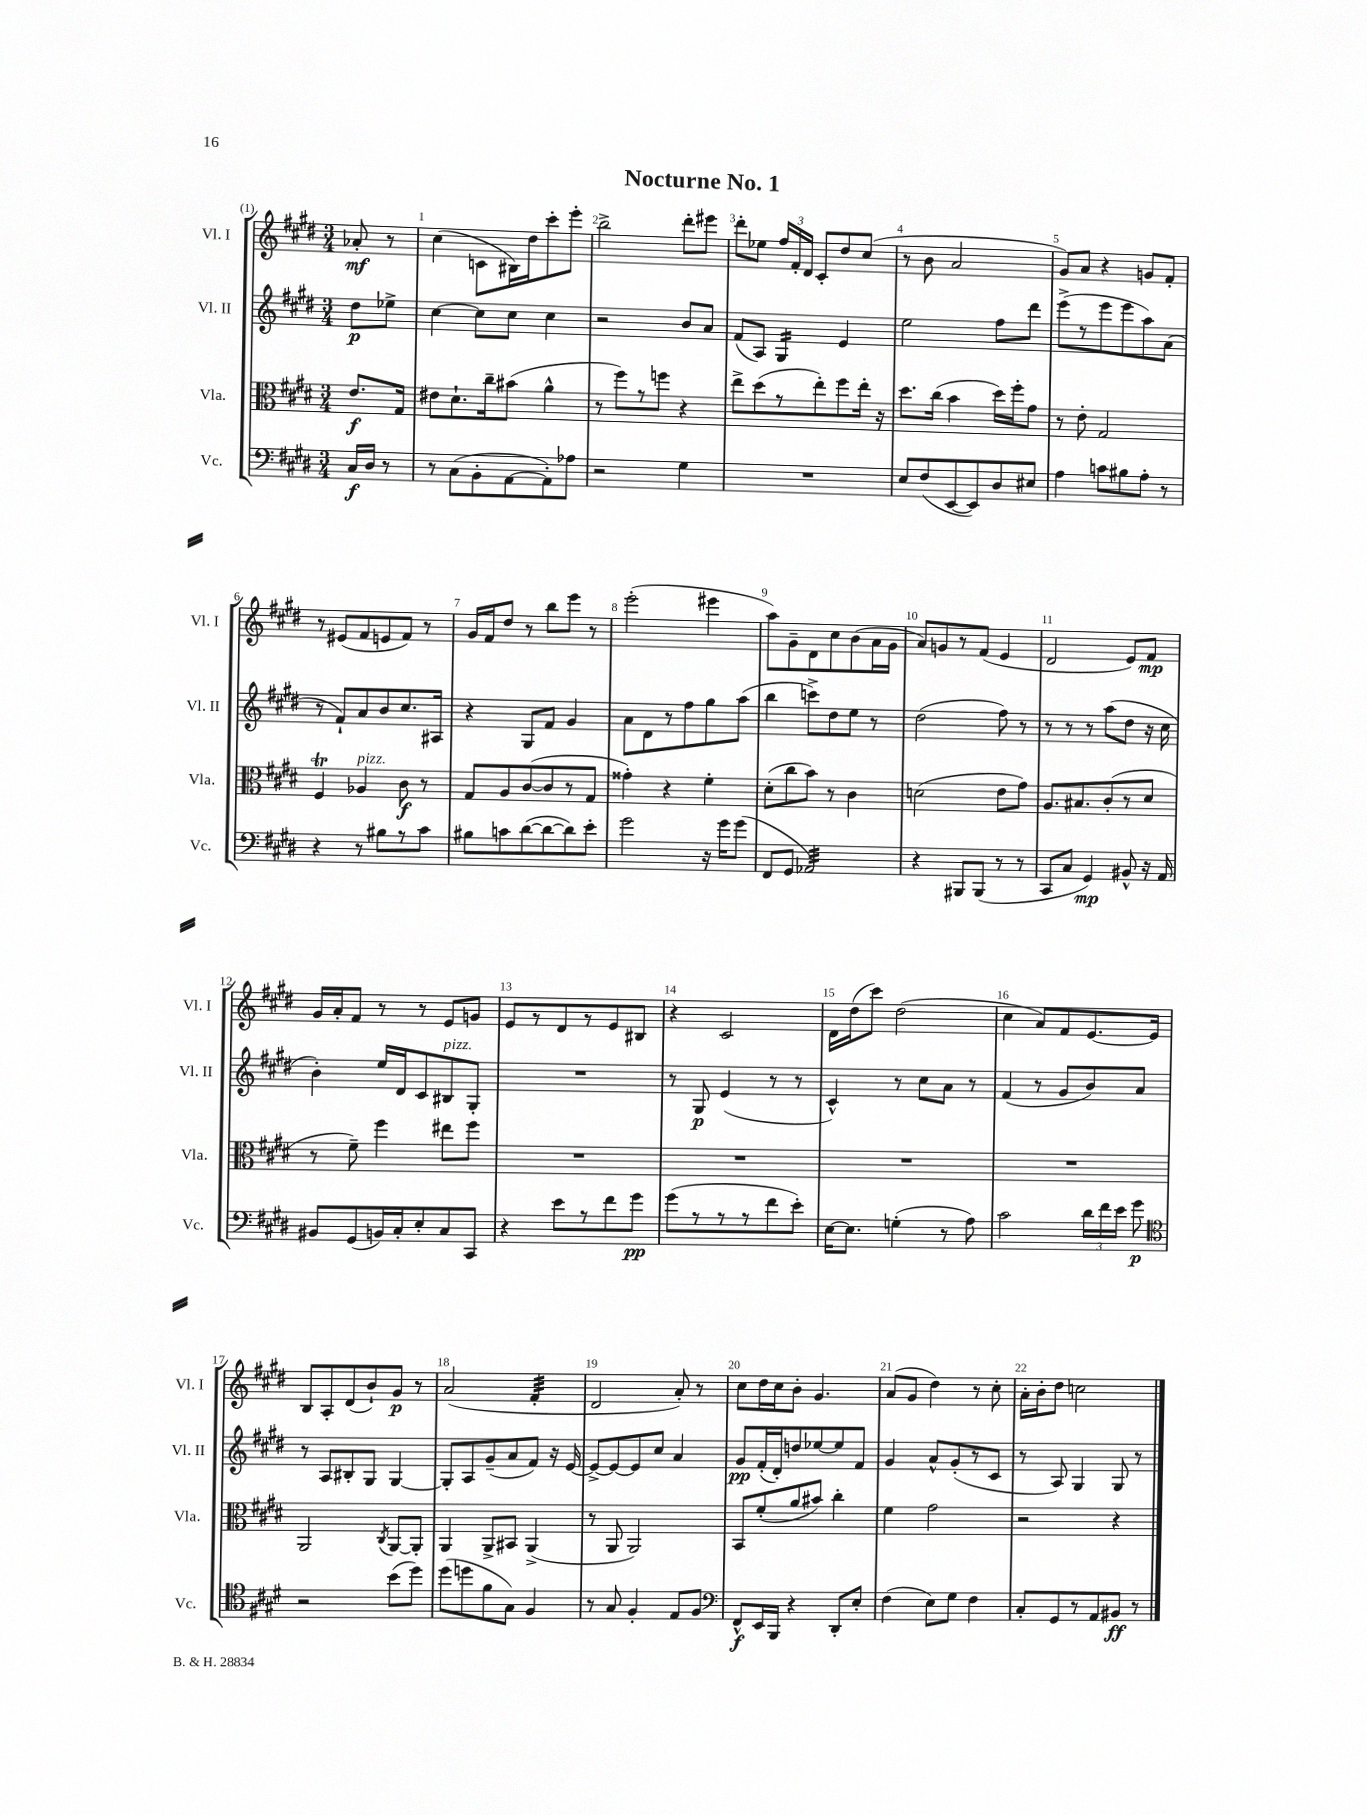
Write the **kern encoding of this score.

**kern	**kern	**kern	**kern
*staff4	*staff3	*staff2	*staff1
*clefF4	*clefC3	*clefG2	*clefG2
*k[f#c#g#d#]	*k[f#c#g#d#]	*k[f#c#g#d#]	*k[f#c#g#d#]
*M3/4	*M3/4	*M3/4	*M3/4
16C#	8.e	8dd#	8a-'
16D#	.	.	.
8r	.	8ee-^	8r
.	16G#	.	.
=	=	=	=
8r	8e#	[4cc#	(4cc#
(8C#	8.d#`	.	.
8BB'	.	8cc#]	8c
.	16cc#~	.	.
[8AA	(8b#	8cc#	16B#)
.	.	.	16dd#
8AA'])	4a^^	4cc#	8ccc#'
8A-	.	.	8eee'
=	=	=	=
2r	8r	2r	2bb^
.	8ff#)	.	.
.	8r	.	.
.	8ff	.	.
4G#	4r	8b	8ddd#'
.	.	8a	8eee#
=	=	=	=
2.r	8ee^	(8f#	8ddd#'
.	(8dd#	8A)	8ee-
.	8r	4G#	24ff#
.	.	.	24f#'
.	.	.	24d#
.	8ee')	.	8c#'
.	8ff#	4e	8dd#
.	16ee'	.	(8cc#
.	16r	.	.
=	=	=	=
8E	8.dd#	2ee	8r
(8F#	.	.	8b
.	(16cc#	.	.
[8EE	4b	.	2a
8EE])	.	.	.
8D#	16dd#)	8ff#	.
.	16ff#'	.	.
8E#	8g#	8ddd#	.
=	=	=	=
4A	8r	(8eee^	8g#)
.	8e'	8r	8a
8c	2G#	8eee	4r
8B#	.	8eee	.
8A'	.	8aa)	8g
8r	.	(8a	8f#'
=	=	=	=
4r	4F#	8r	8r
.	.	8f#`)	(8e#
8r	4A-	8a	8f#
8B#	.	8b	8e
8r	8c#	8.cc#	8f#)
8c#	8r	.	8r
.	.	16A#	.
=	=	=	=
8B#	8G#	4r	16g#
.	.	.	16f#
8c	8A	.	8dd#
([8d#	([8c#	8G#	8r
8d#_	8c#]	8f#	8bb
8d#])	8r	4g#	8eee
8e'	8G#	.	8r
=	=	=	=
2g#	4g##')	8a	(2eee'
.	.	8d#	.
.	4r	8r	.
.	.	8ff#	.
16r	4f#'	8gg#	4eee#
16g#	.	.	.
(8g#	.	(8aa	.
=	=	=	=
8FF#	(8d#'	4bb	8aa)
8GG#	8cc#	.	8g#~
2AA-)	8b)	8ccc^)	8d#
.	8r	8dd#	8cc#
.	4c#	8ee	(8b
.	.	8r	16a
.	.	.	16g#
=	=	=	=
4r	(2d	(2dd#	8a)
.	.	.	8g
8BBB#	.	.	8r
(8BBB#	.	.	(8f#
8r	8e	8ff#)	4e
8r	8g#)	8r	.
=	=	=	=
8CC#	8.A	8r	2d#
8C#	.	8r	.
.	8.B#	.	.
4GG#)	.	8r	.
.	(8c#'	(8aa	.
8BB#^^	8r	8dd#	8e)
16r	8d#	16r	8f#
16AA	.	16cc#	.
=	=	=	=
8BB#	8r	4b')	16g#
.	.	.	16a'
(8GG#	8f#~)	.	8f#
16BB)	4ff#	16ee	8r
16C#'	.	16d#	.
8E'	.	8c#	8r
8C#	8ee#	8B#	8e
8CC#	8ff#	8G#'	8g
=	=	=	=
4r	2.r	2.r	8e
.	.	.	8r
8e	.	.	8d#
8r	.	.	8r
8f#	.	.	8e
8g#	.	.	8B#
=	=	=	=
(8g#	2.r	8r	4r
8r	.	8G#	.
8r	.	(4e	2c#
8r	.	.	.
8f#	.	8r	.
8e')	.	8r	.
=	=	=	=
[16E	2.r	4c#^^)	16d#
8.E]	.	.	(16dd#
.	.	.	8ccc#)
(4G'	.	8r	(2dd#
.	.	8cc#	.
8r	.	8a	.
8A)	.	8r	.
=	=	=	=
2c#	2.r	(4f#	4cc#
.	.	8r	8a)
.	.	8g#	8f#
24d#	.	8b)	[8.e
24f#	.	.	.
24e	.	.	.
8g#	.	8a	.
.	.	.	16e]
=	=	=	=
*clefC4	*	*	*
2r	2AA	8r	8B
.	.	8A	8A'
.	.	8B#'	(8d#
.	.	8G#	8b`)
.	8qC#	.	.
(8b	[8AA	[4G#	8g#
8dd#)	8AA']	.	8r
=	=	=	=
(8dd#	4AA	8G#']	(2a
8dd	.	8A	.
8f#	8AA^	(8g#~	.
8G#)	8BB#	8a	.
4F#	(4AA^	8f#)	4f#'
.	.	16r	.
.	.	[16e	.
=	=	=	=
8r	8r	8e^_	2d#
8G#	8AA	8e_	.
4F#'	2AA)	8e]	.
.	.	8cc#	.
8E	.	4a	8a')
8F#	.	.	8r
=	=	=	=
*clefF4	*	*	*
8FF#^^	8BB	8g#	8cc#
16EE	(8f#'	(16f#'	16dd#
16BBB	.	16d#')	16cc#
4r	8a	8dd	8b'
.	8b#)	[8ee-	4.g#
8DD#'	4cc#'	8ee-]	.
8E'	.	8f#	.
=	=	=	=
(4F#	4f#	4g#	(8a
.	.	.	8g#
8E)	2g#	8a^^	4dd#)
8G#	.	(8g#'	.
4F#	.	8r	8r
.	.	8c#	8cc#'
=	=	=	=
8C#'	2r	8r	16a'
.	.	.	16b'
8GG#	.	8A)	8dd#
8r	.	4G#	2cc
8AA	.	.	.
8BB#	4r	8G#	.
8r	.	8r	.
==	==	==	==
*-	*-	*-	*-
